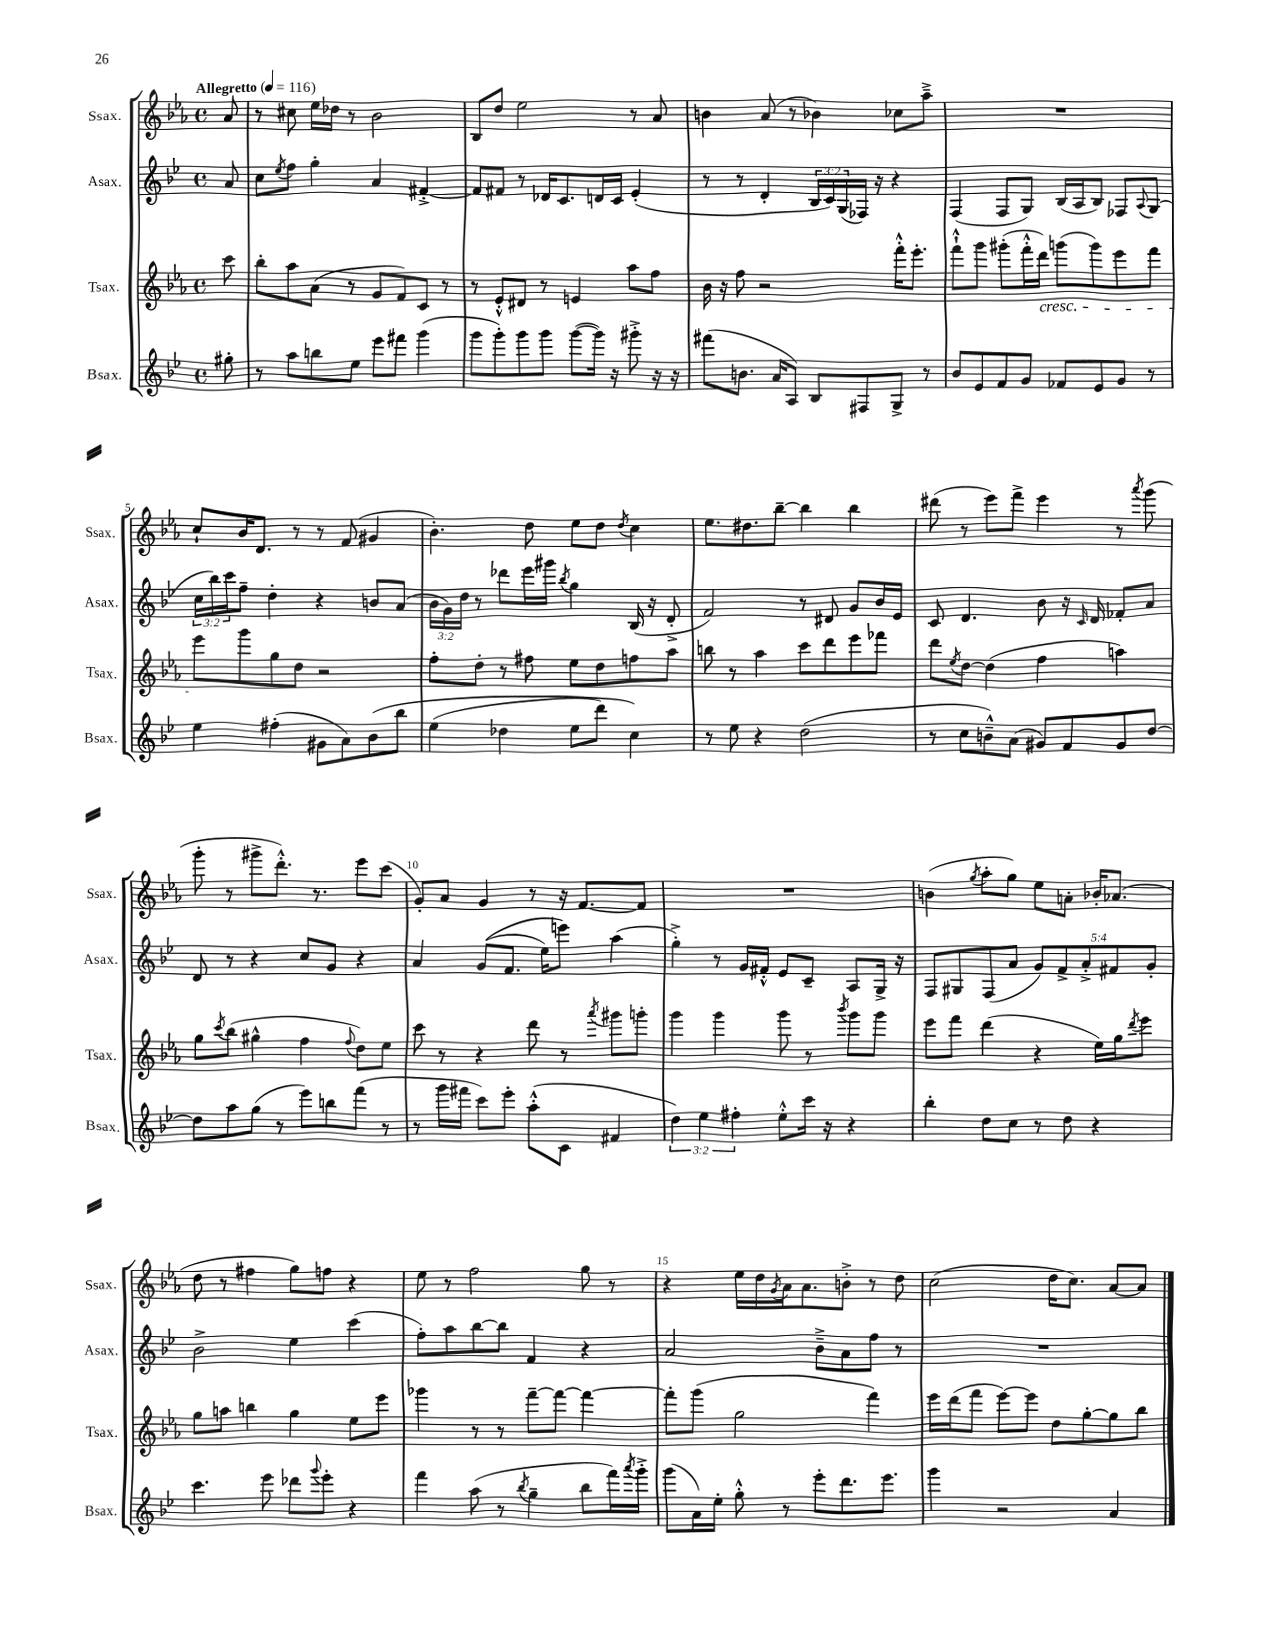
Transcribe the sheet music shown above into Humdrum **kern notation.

**kern	**kern	**kern	**kern
*part4	*part3	*part2	*part1
*staff4	*staff3	*staff2	*staff1
*I"Bsax.	*I"Tsax.	*I"Asax.	*I"Ssax.
*I'Bsax.	*I'Tsax.	*I'Asax.	*I'Ssax.
*clefG2	*clefG2	*clefG2	*clefG2
*k[b-e-]	*k[b-e-a-]	*k[b-e-]	*k[b-e-a-]
*M4/4	*M4/4	*M4/4	*M4/4
*met(c)	*met(c)	*met(c)	*met(c)
*MM116	*MM116	*MM116	*MM116
=	=	=	=
!	!	!	!LO:TX:a:B:t=Allegretto
8gg#X'\	8ccc\	8a/	8a-/
=1	=1	=1	=1
8r	8bb-'\L	8cc\L	8r
.	.	8qee-/	.
8aa\L	8aa-\	8ff\J	8cc#X\
8bbn\	(8a-\J	4gg'\	16ee-\LL
.	.	.	16dd-X\JJ
8ee-\J	8r	.	8r
8eee-\L	8g/L	4a/	2b-\
8fff#X\J	8f/)	.	.
(4ggg\	8c/J	[4f#X'^/	.
.	8r	.	.
=2	=2	=2	=2
8ggg\L	8r	8f#/L]	8B-/L
8ggg'\)	8e-'^^/L	8f#X/J	8dd/J
8ggg\	8d#X/J	8r	2ee-\
8ggg\J	8r	16d-X/KL	.
.	.	8.c/	.
([8ggg\L	4en/	.	.
16ggg\Jk])	.	16dn/L	.
16r	.	16c/JJ	.
8ggg#X'^\	8aa-\L	(4e-'/	8r
16r	8ff\J	.	8a-/
16r	.	.	.
=3	=3	=3	=3
(8fff#X\L	16b-\	8r	4bn\
.	16r	.	.
8.bn\J	8ff\	8r	.
.	2r	4d'/	(8a-/
16a/KL	.	.	.
8A/J)	.	.	8r
8B-/L	.	24B-/LL	4b-X\)
.	.	24c/)	.
.	.	(24G/	.
8F#X/	.	16F-X/JJ)	.
.	.	16r	.
8G^/J	16fff'^^\KL	4r	8cc-X\L
.	8.eee-'\J	.	.
8r	.	.	8aa-~^\J
=4	=4	=4	=4
8b-/L	8fff`^^\L	(4F/	1r
8e-/	8ggg\J	.	.
8f/	(8ggg#X'\L	8F/L	.
8g/J	16fff'^^\L	8G/J)	.
!	!LO:TX:b:i:t=cresc.	!	!
.	16ddd\JJ)	.	.
8f-X/L	(8gggn\L	(16B-/LL	.
.	.	16A/J	.
8e-/	8ggg\)	8B-/J)	.
8g/J	8eee-\	8F-X/L	.
.	.	8qqA/	.
8r	8fff\J	(8G/J	.
!!LO:LB:g=z
=5	=5	=5	=5
4ee-\	8eee-\L	24cc\LL	8cc`/L
.	.	24bb-\)	.
.	.	24ccc\J	.
.	8ggg\	8ff~\J	16b-/K
.	.	.	8.d/J
(4ff#X'\	8gg\	4dd'\	.
.	8dd\J	.	8r
8g#X\L	2r	4r	8r
8a\)	.	.	(8f/
(8b-\	.	8bn/L	4g#X/
8bb-\J	.	(8a/J	.
=6	=6	=6	=6
(4ee-\	8ff'\L	24b-\LL	4.b-'\)
.	.	24g\)	.
.	.	24dd\JJ	.
.	8dd'\J	8r	.
4dd-X\	8r	8ddd-X\L	.
.	8ff#X\	16eee-\L	8dd\
.	.	16ggg#X\JJ	.
.	.	8qbb-/	.
8ee-\L	8ee-\L	4gg\	8ee-\L
8ddd\J)	8dd\	.	8dd\J
.	.	.	8qdd/
4cc\)	8ffn\	(16B-/	4cc\
.	.	16r	.
.	8aa-\J	8d'^/	.
=7	=7	=7	=7
8r	8bbn\	2f/)	8.ee-\L
8ee-\	8r	.	.
.	.	.	8.dd#X\
4r	4aa-\	.	.
.	.	.	[8bb-~\J
(2dd\	8ccc\L	8r	4bb-\]
.	8ddd\	8d#X/	.
.	8eee-\	8g/L	4bb-\
.	8fff-X\J	16b-/L	.
.	.	16e-/JJ	.
=8	=8	=8	=8
8r	8ddd\L	8c/	(8ddd#X\
.	8qee-/	.	.
8cc\L	[8dd\J	4.d/	8r
8bn~^^\)	(4dd\]	.	8eee-\L)
(8a\J	.	.	8fff^\J
8g#X/L)	4ff\	8b-\	4eee-\
8f/	.	16r	.
.	.	16qqc/	.
.	.	16d/	.
8g#/	4aan\)	8f-X'/L	8r
.	.	.	8qaaa-/
[8dd/J	.	8a/J	(8ggg\
!!LO:LB:g=z
=9	=9	=9	=9
8dd\L]	8gg\L	8d/	8ggg'\
.	8qccc/	.	.
8aa\	(8bb-\J	8r	8r
(8gg\J	4gg#X^^\	4r	8ggg#X^\L
8r	.	.	8.ddd'^^\J)
8eee-\L)	4ff\	8cc/L	.
.	.	.	8.r
8bbn\	.	8g/J	.
.	8qqff/	.	.
(8fff\J	8dd\L)	4r	8eee-\L
8r	8ee-\J	.	(8ccc\J
=10	=10	=10	=10
8r	8ccc\	4a/	8g'/L)
16ggg\LL	8r	.	8a-/J
16fff#X\JJ	.	.	.
8ccc\L)	4r	((8g/L	4g/
8eee-'\J	.	8.f/J	.
(8aa'^^\L	8ddd\	.	8r
.	.	16ee-\KL)	.
8c\J	8r	8eeen\J)	16r
.	.	.	[8.f/L
.	8qaaa-/	.	.
4f#X/	8ggg#X\L	(4aa\	.
.	8gggn'\J	.	8f/J]
=11	=11	=11	=11
6dd\)	4ggg\	4gg'^\)	1r
6ee-\	.	.	.
.	4ggg\	8r	.
6ff#X'\	.	.	.
.	.	16g/LL	.
.	.	16f#X'^^/JJ	.
8ee-'^^\L	8ggg\	8e-/L	.
16ccc\Jk	8r	8c~/J	.
16r	.	.	.
.	8qbbb-/	.	.
4r	8ggg\L	8A/L	.
.	8ggg\J	16G^/Jk	.
.	.	16r	.
=12	=12	=12	=12
4bb-'\	8eee-\L	8F/L	(4bn\
.	8fff\J	8G#X/	.
.	.	.	8qgg/
8dd\L	(4ddd\	(8F/	8aa-'\L
8cc\J	.	8a/J	8gg\J)
8r	4r	10g/L)	8ee-\L
.	.	10f^/	.
8dd\	.	.	8an'\J
.	.	10a'^/	.
4r	16ee-\LL)	.	16b-X'/KL
.	.	10f#X/	.
.	16gg\J	.	(8.a-X/J
.	8qddd/	.	.
.	8eee-\J	.	.
.	.	10g'/J	.
!!LO:LB:g=z
=13	=13	=13	=13
4.ccc\	8gg\L	2b-^\	8dd\
.	8aan\J	.	8r
.	4bbn\	.	4ff#X\
8eee-\	.	.	.
8ddd-X\L	4gg\	4ee-\	8gg\L)
8qqggg/	.	.	.
8eee-'\J	.	.	8ffn\J
4r	8ee-\L	(4ccc\	4r
.	8eee-\J	.	.
=14	=14	=14	=14
4fff\	4ggg-X\	8ff'\L)	8ee-\
.	.	8aa\	8r
(8aa\	8r	[8bb-\	2ff\
8r	8r	8bb-\J]	.
8qbb-/	.	.	.
4gg~\	[8fff~\L	4f/	.
.	8fff\J_	.	.
8bb-\L	4fff\_	4r	8gg\
16fff\L)	.	.	8r
8qaaa/	.	.	.
16ggg'^\JJ	.	.	.
=15	=15	=15	=15
(8ggg\L	8fff'\L]	2a/	4r
16a\L)	(8ggg\J	.	.
16ee-'\JJ	.	.	.
8gg'^^\	2gg\	.	16ee-\LL
.	.	.	16dd\
.	.	.	8qg/
8r	.	.	16a-\J
.	.	.	8.a-\
8eee-'\L	.	8b-~^\L	.
8.ddd\	.	8a\	8bn'^\J
.	4fff\)	8ff\J	8r
8.eee-\J	.	.	.
.	.	8r	8dd\
=16	=16	=16	=16
4ggg\	16eee-\LL	1r	(2cc\
.	(16ddd\J	.	.
.	8fff\J	.	.
2r	[8eee-\L)	.	.
.	8eee-\J]	.	.
.	8dd\L	.	16dd\KL
.	.	.	8.cc\J)
.	[8gg'\	.	.
4a/	8gg\]	.	[8a-/L
.	8bb-\J	.	8a-/J]
==	==	==	==
*-	*-	*-	*-
